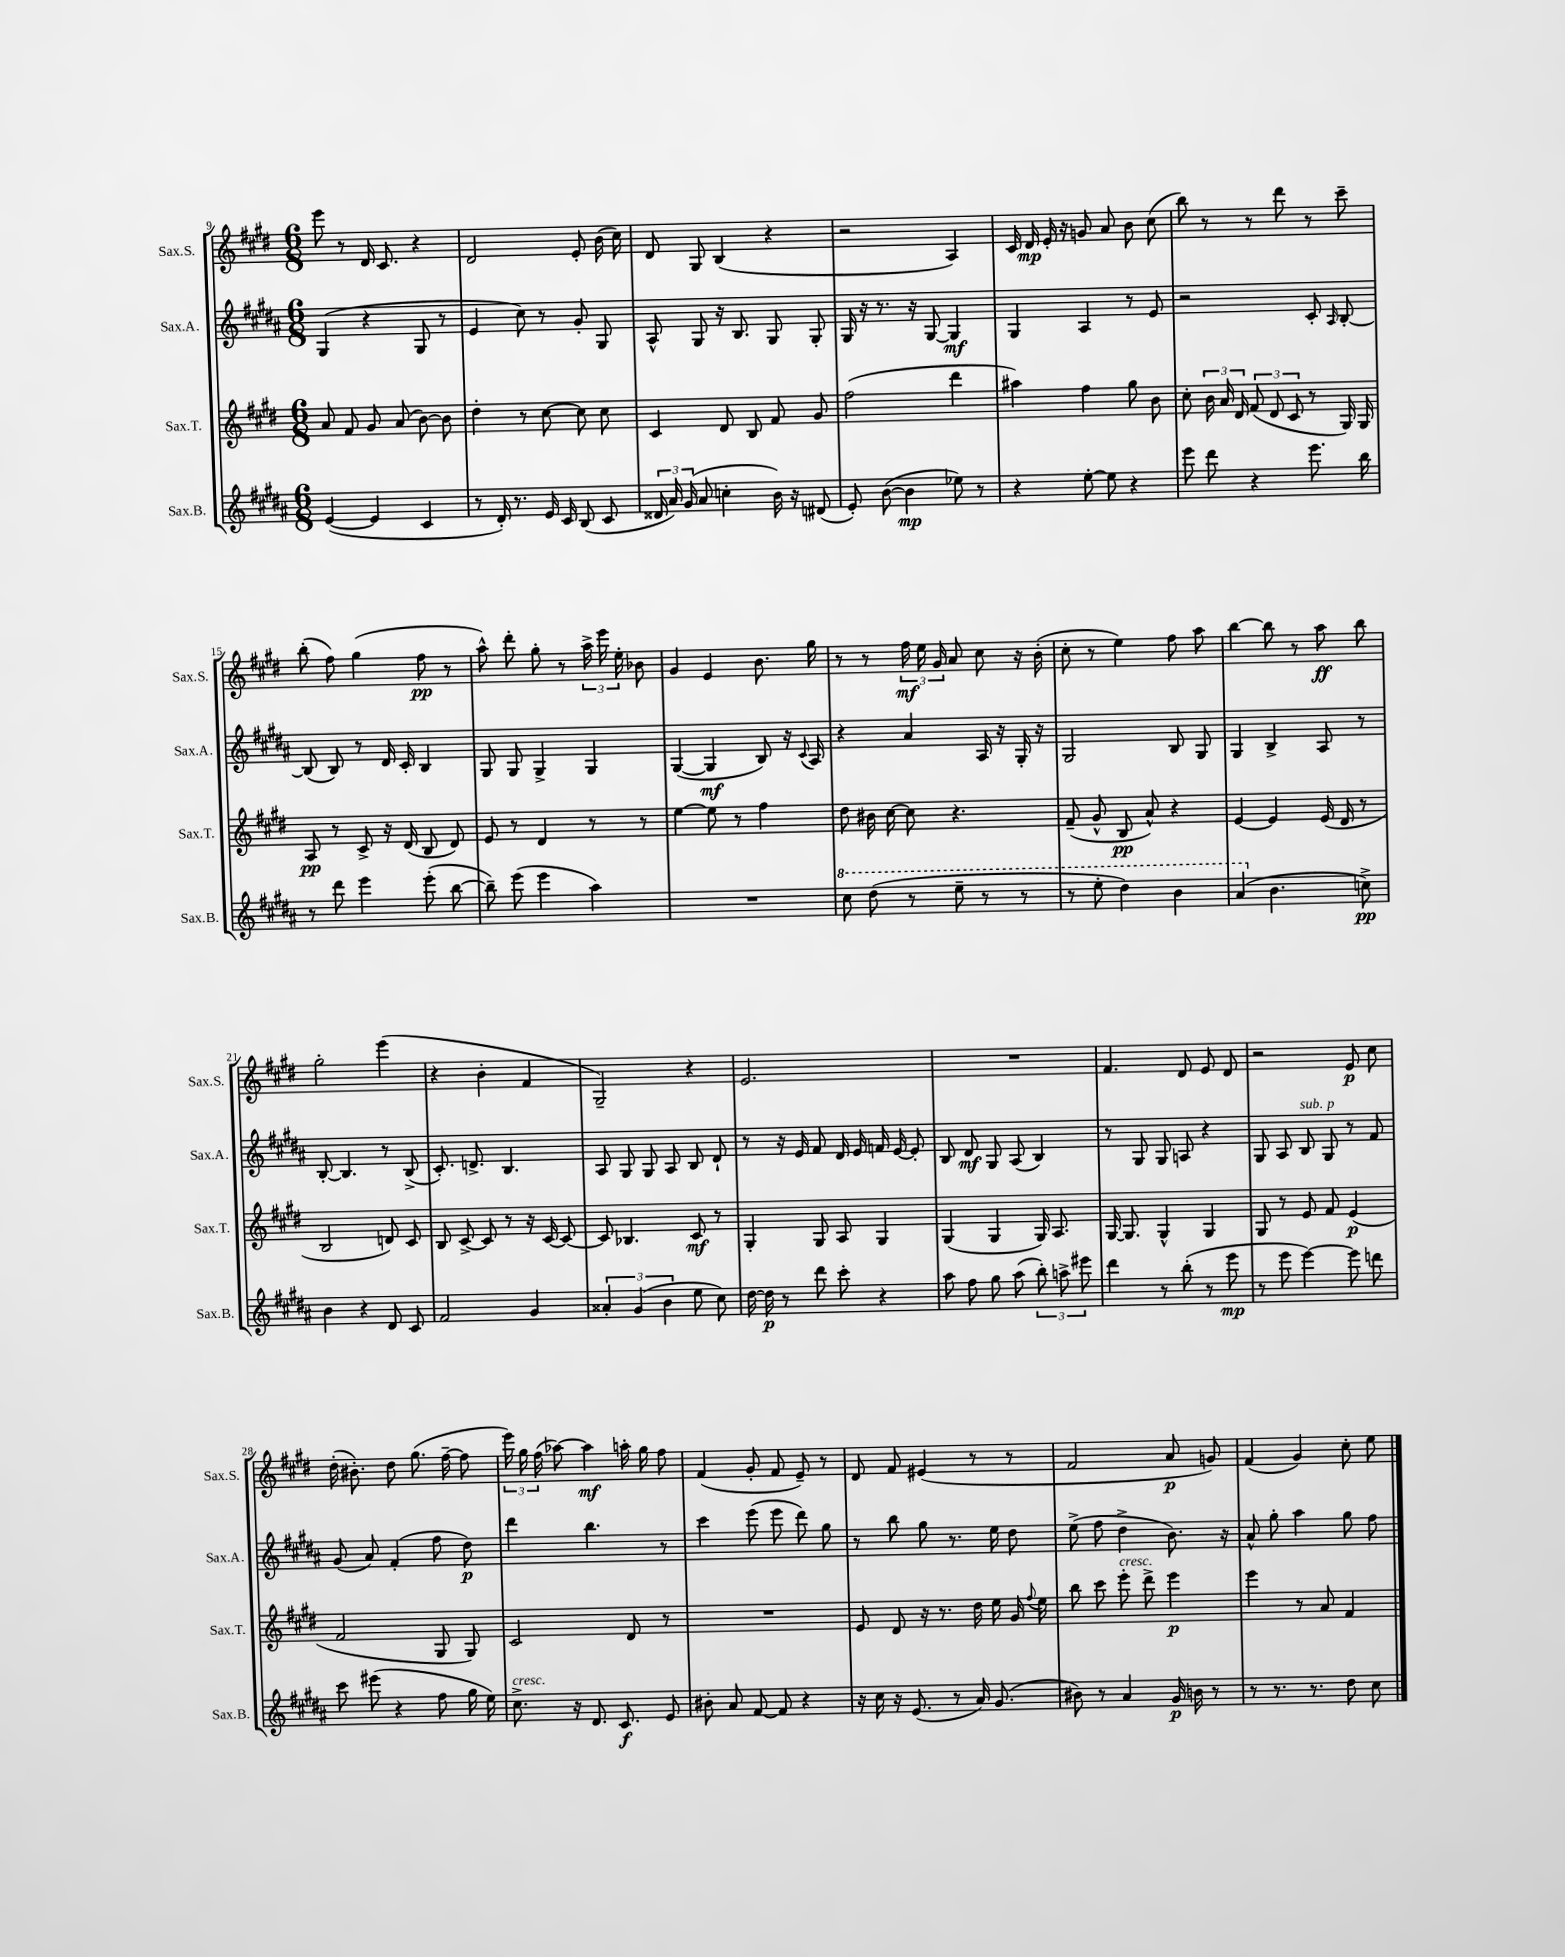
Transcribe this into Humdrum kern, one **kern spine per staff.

**kern	**kern	**kern	**kern
*staff4	*staff3	*staff2	*staff1
*clefG2	*clefG2	*clefG2	*clefG2
*k[f#c#g#d#a#]	*k[f#c#g#d#]	*k[f#c#g#d#a#]	*k[f#c#g#d#]
*M6/8	*M6/8	*M6/8	*M6/8
([4e	8a	(4G#	8eee
.	8f#	.	8r
4e]	8g#	4r	16d#
.	.	.	8.c#
.	(8a	.	.
4c#	[8b)	8G#	4r
.	8b]	8r	.
=	=	=	=
8r	4dd#'	4e	2d#
16d#')	.	.	.
8.r	.	.	.
.	8r	8cc#)	.
16e	[8cc#	8r	.
16c#	.	.	.
(8B	8cc#]	8g#'	8e'
8c#	8cc#	8G#	(16b
.	.	.	16cc#)
=	=	=	=
24d##	4c#	8A#^^	8d#
24a#)	.	.	.
(24g#	.	.	.
8a#	.	8G#	8G#
4cc'	8d#	16r	(4B
.	.	8.B	.
.	8B	.	.
16b)	8f#	8G#	4r
16r	.	.	.
(8d#	8g#	8G#'	.
=	=	=	=
8e')	(2ff#	16G#	2r
.	.	16r	.
([8b	.	8.r	.
4b]	.	.	.
.	.	16r	.
.	.	[8G#	.
8ee-)	4ddd#	4G#]	4A)
8r	.	.	.
=	=	=	=
4r	4aa#)	4G#	16c#
.	.	.	16d#
.	.	.	16e'
.	.	.	16r
[8ee'	4ff#	4A#	8g
8ee]	.	.	8a
4r	8gg#	8r	8b
.	8b	8e	(8cc#
=	=	=	=
8eee	8cc#'	2r	8bb)
8ddd#	24b	.	8r
.	24a	.	.
.	24d#	.	.
4r	(12f#	.	8r
.	12d#	.	.
.	.	.	8ddd#
.	12c#	.	.
8.eee	8r	8c#'	8r
.	.	16qqA#	.
.	16G#)	[8B'	8ccc#~
16bb	16G#	.	.
=	=	=	=
8r	8A	(8B]	(8bb'
8ddd#	8r	8B)	8ff#)
4eee	8c#^	8r	(4gg#
.	16r	16d#	.
.	(16d#	16c#'	.
(8eee'	8B	4B	8ff#
[8bb	8d#)	.	8r
=	=	=	=
8bb~])	8e	8G#	8aa^^)
(8eee	8r	8G#	8ddd#'
4eee	4d#	4G#^	8gg#'
.	.	.	8r
4aa#)	8r	4G#	24aa^
.	.	.	24eee
.	.	.	24ee'
.	8r	.	8b-
=	=	=	=
2.r	[4ee	([4G#	4g#
.	8ee]	4G#]	4e
.	8r	.	.
.	4ff#	8B)	8.b
.	.	16r	.
.	.	8qqc#	.
.	.	16A#	16gg#
=	=	=	=
8ccc#	8dd#	4r	8r
(8ddd#	16b#	.	8r
.	[16cc#	.	.
8r	8cc#]	4a#	24ff#
.	.	.	24ee
.	.	.	24g#
8eee~	4.r	.	8a
8r	.	16A#	8cc#
.	.	16r	.
8r	.	16G#'	16r
.	.	16r	(16b'
=	=	=	=
8r	(8f#~	2G#	8cc#'
8eee'	8g#^^	.	8r
4ddd#)	8B	.	4ee)
.	8a^^)	.	.
4bb	4r	8B	8ff#
.	.	8G#	8aa
=	=	=	=
(4aa#	[4e	4G#	[4bb
4.b	4e]	4B^	8bb]
.	.	.	8r
.	(16e	8A#	8aa
.	16d#	.	.
8cc^)	8r	8r	8bb
=	=	=	=
4b	2B	[8B'	2gg#'
.	.	4.B]	.
4r	.	.	.
8d#	8d)	8r	(4eee
8c#	8c#	(8B^	.
=	=	=	=
2f#	8B	8.c#')	4r
.	[8c#^	.	.
.	.	8.d^	.
.	8c#]	.	4b'
.	8r	4.B	.
4g#	16r	.	4f#
.	[16c#	.	.
.	8c#_	.	.
=	=	=	=
6a##'	8c#]	8A#	2G#~)
.	4.B-	8G#	.
(6g#	.	.	.
.	.	8G#	.
6b	.	.	.
.	.	8A#	.
8ee	8c#	8B	4r
8cc#)	8r	8d#`	.
=	=	=	=
[16dd#	4G#'	8r	2.e
16dd#]	.	.	.
8r	.	16r	.
.	.	16e	.
8ddd#	8G#	8f#	.
8ccc#'	8A	16d#	.
.	.	16e	.
4r	4G#	16f	.
.	.	[16e	.
.	.	8e']	.
=	=	=	=
8aa#	(4G#	8B	2.r
8ff#	.	8d#	.
8gg#	4G#	8G#	.
(8aa#	.	(8A#	.
12bb')	16G#)	4B)	.
.	8.A	.	.
12aa^	.	.	.
12eee#	.	.	.
=	=	=	=
4ddd#	[16G#	8r	4.f#
.	8.G#]	.	.
.	.	8G#	.
8r	4G#^^	8G#	.
(8bb'	.	8A	8d#
8r	4G#	4r	8e
8eee	.	.	8d#
=	=	=	=
8r	8G#	8G#	2r
8eee	8r	8A#	.
[4eee)	8e	8B	.
.	8f#	8G#	.
8eee]	(4e	8r	8e
8ddd	.	8f#	8cc#
=	=	=	=
8ccc#	2f#	(8g#	(16dd#'
.	.	.	8.b#')
(8eee#	.	8a#)	.
4r	.	(4f#'	8dd#
.	.	.	(8.gg#
8ff#	8G#	8ff#	.
.	.	.	[16ff#~
16gg#	8G#)	8dd#)	8ff#]
16ee)	.	.	.
=	=	=	=
8.cc#^	2c#	4ddd#	24eee)
.	.	.	24gg#
.	.	.	(24ff#
.	.	.	[8aa-)
16r	.	.	.
8.d#	.	4.bb	4aa-]
8.c#	.	.	.
.	8d#	.	16aa'
.	.	.	16gg#
8e	8r	8r	8ff#
=	=	=	=
8b#'	2.r	4ccc#	(4f#
8a#	.	.	.
[8f#	.	(8eee	8g#'
8f#]	.	8eee	8f#
4r	.	8ddd#)	8e~)
.	.	8gg#	8r
=	=	=	=
16r	8e	8r	8d#
16cc#	.	.	.
16r	8d#	8bb	8f#
(8.e	.	.	.
.	16r	8gg#	(4e#
.	8.r	.	.
8r	.	8.r	.
16a#)	16dd#	.	8r
(8.g#	16ee	16ee	.
.	16g#	8dd#	8r
.	8qqff#	.	.
.	16ee	.	.
=	=	=	=
8b#)	8bb	(8ee^	2f#
8r	8ccc#	8ff#	.
4a#	8eee'	4dd#^	.
.	8ddd#^	.	.
16g#	4eee	8.b)	8a
16b	.	.	.
8r	.	.	8g)
.	.	16r	.
=	=	=	=
8r	4eee	8a#^^	(4f#
8.r	.	8gg#'	.
.	8r	4aa#	4g#)
8.r	.	.	.
.	8a	.	.
8dd#	4f#	8gg#	8cc#'
8cc#	.	8ff#	8ee
==	==	==	==
*-	*-	*-	*-
